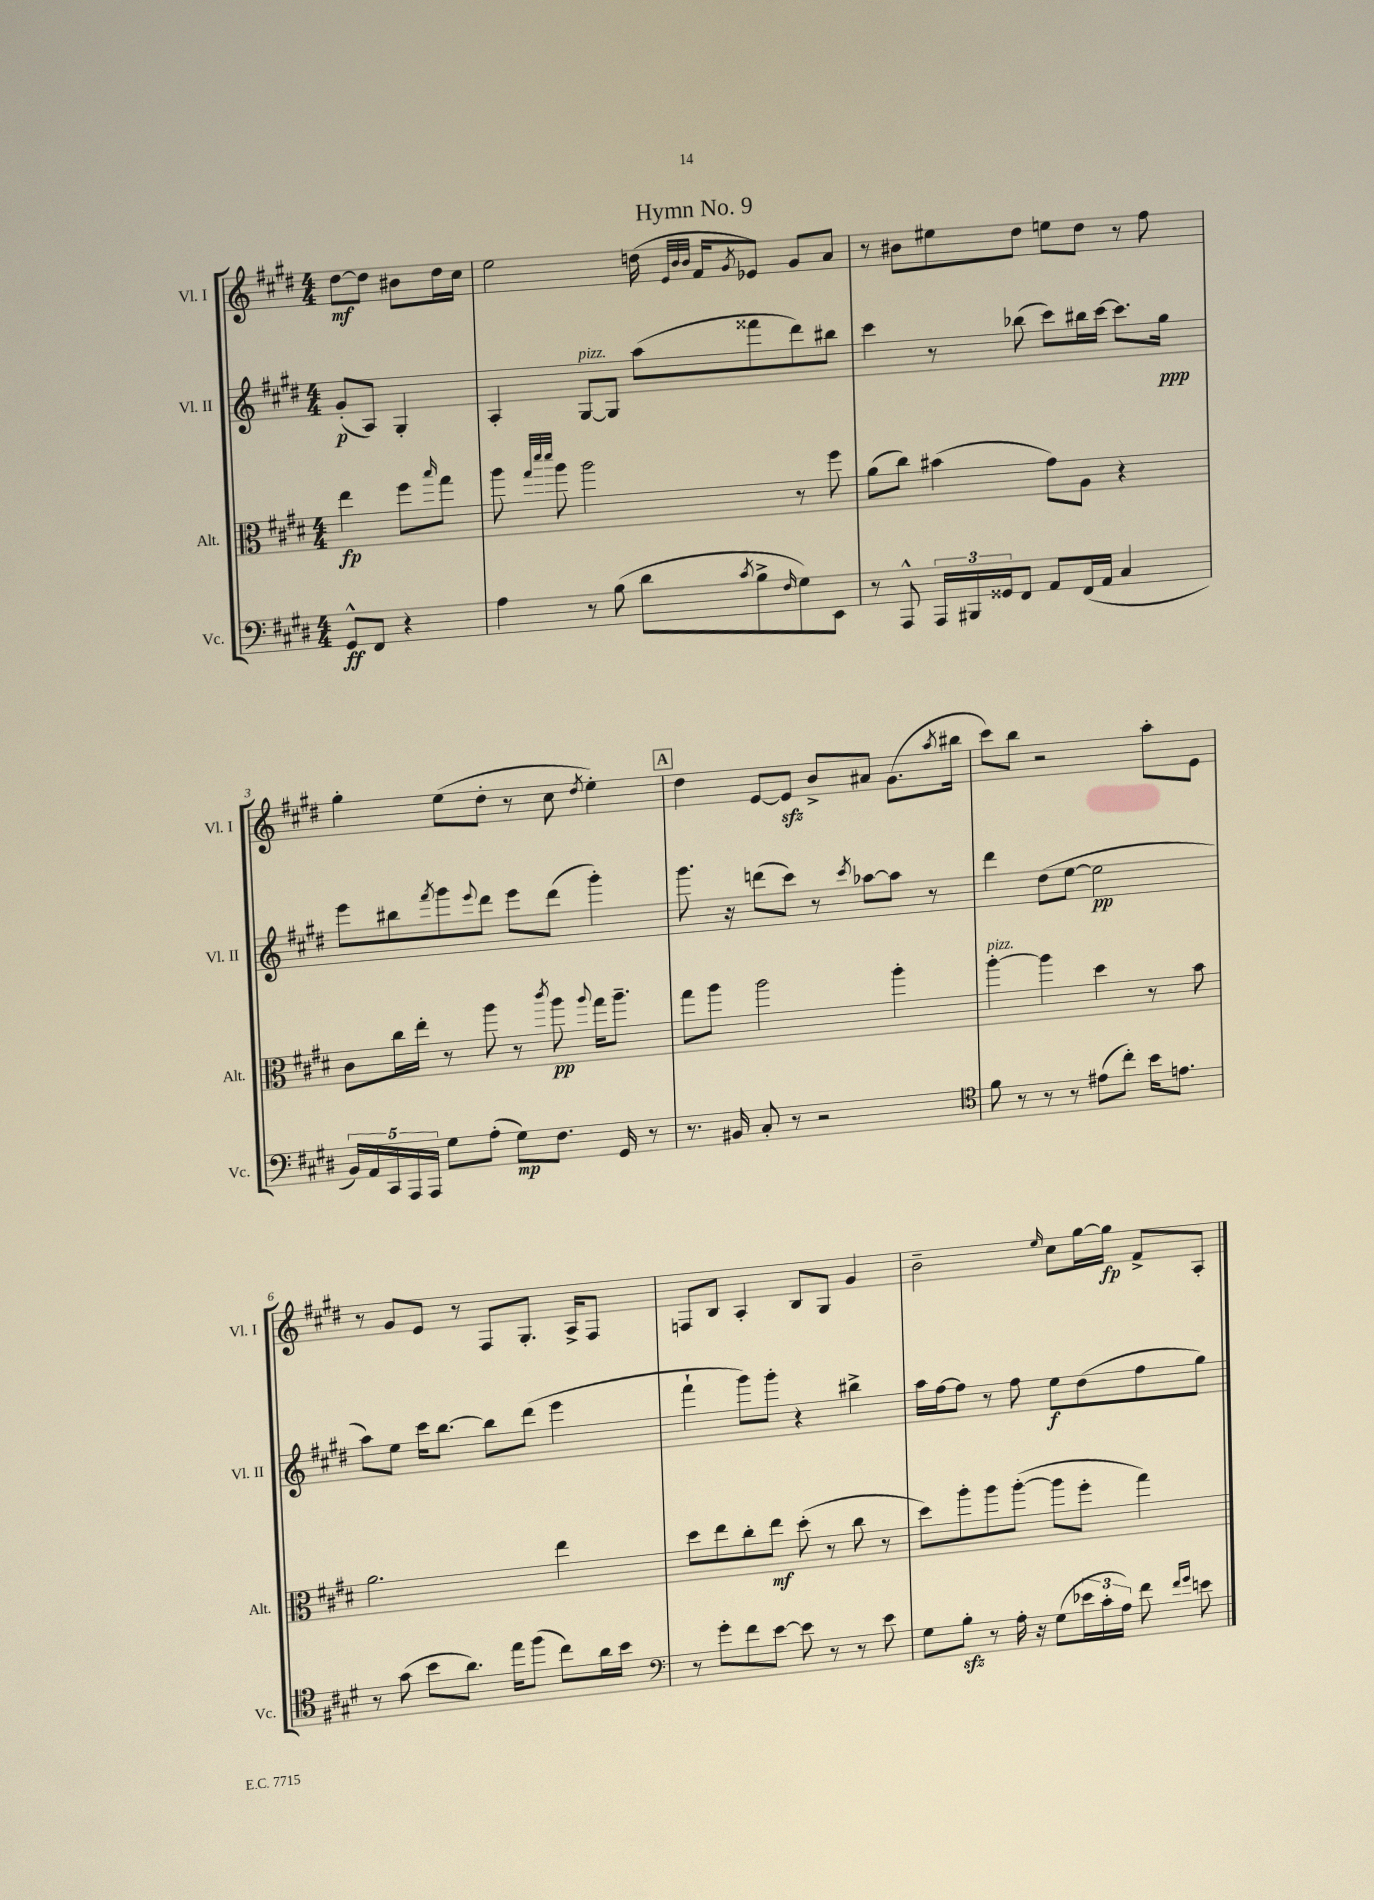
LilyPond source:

\header { title = "Hymn No. 9" }
<<
\new StaffGroup <<
\new Staff = "s0" \with { instrumentName = "Vl. I" shortInstrumentName = "Vl. I" } {
    \clef treble \key e \major \numericTimeSignature \time 4/4 \partial 2
    dis''8~\mf dis''8 bis'8 dis''16 cis''16 |
    e''2 d''16( \grace { e'32 b'32 b'32 } fis'16 \acciaccatura { gis'8 } ees'8) gis'8 a'8 |
    r8 bis'8 eis''8 dis''8 e''8 dis''8 r8 fis''8 |
    gis''4-. e''8( dis''8-. r8 cis''8 \acciaccatura { dis''8 } e''4-.) |
    \mark \markup { \box "A" } dis''4 e'8~ e'8\sfz b'8-> ais'8 gis'8.( \acciaccatura { a''8 } bis''16 |
    cis'''8) b''8 r2 a''8-. e'8 |
    r8 gis'8 e'8 r8 fis8 gis8.-. a16-> fis8 |
    f8 b8 a4-. b8 gis8 gis'4 |
    b'2-- \grace { e''16 } cis''8 gis''16~ gis''16\fp fis'8-> a8-. \bar "|." |
}
\new Staff = "s1" \with { instrumentName = "Vl. II" shortInstrumentName = "Vl. II" } {
    \clef treble \key e \major \numericTimeSignature \time 4/4 \partial 2
    gis'8-.\p( a8) gis4-. |
    a4-. gis8~^\markup { \italic "pizz." } gis8 a''8( fisis'''8 dis'''8) bis''8 |
    cis'''4 r8 bes''8( cis'''8) bis''16 cis'''16~ cis'''8. gis''16\ppp |
    e'''8 bis''8 \acciaccatura { fis'''8 } gis'''8 \appoggiatura { e'''8 } dis'''8 e'''8 dis'''8( gis'''4-.) |
    \mark \markup { \box "A" } gis'''8. r16 d'''8( cis'''8) r8 \acciaccatura { cis'''8 } aes''8~ aes''8 r8 |
    dis'''4 dis''8( e''8~ e''2\pp |
    a''8) e''8 cis'''16 b''8.~ b''8 dis'''8( e'''4 |
    fis'''4-! gis'''8) gis'''8-. r4 bis''4-> |
    a''16 fis''16~ fis''8 r8 fis''8 e''8\f dis''8( fis''8 gis''8) \bar "|." |
}
\new Staff = "s2" \with { instrumentName = "Alt." shortInstrumentName = "Alt." } {
    \clef alto \key e \major \numericTimeSignature \time 4/4 \partial 2
    e''4\fp fis''8 \grace { b''16 } gis''8 |
    a''8 \grace { gis''32 dis'''32 dis'''32 } a''8 a''2 r8 fis''8 |
    a'8( cis''8) bis'4( gis'8) a8 r4 |
    cis'8 cis''16 e''16-. r8 a''8 r8 \acciaccatura { cis'''8 } a''8\pp \appoggiatura { a''8 } gis''16 a''8.-- |
    \mark \markup { \box "A" } gis''8 a''8 a''2 a''4-. |
    a''4~-.^\markup { \italic "pizz." } a''4 dis''4 r8 b'8 |
    a'2. e''4 |
    dis''8 e''8 cis''8-. e''8\mf dis''8-.( r8 cis''8 r8 |
    dis''8) a''8-. a''8 a''8~-.( a''8 fis''8-. gis''4) \bar "|." |
}
\new Staff = "s3" \with { instrumentName = "Vc." shortInstrumentName = "Vc." } {
    \clef bass \key e \major \numericTimeSignature \time 4/4 \partial 2
    gis,8-^\ff fis,8 r4 |
    a4 r8 b8( dis'8 \acciaccatura { cis'8 } b8-> \grace { fis16 } gis8) e,8 |
    r8 a,,8-^ \tuplet 3/2 { a,,16 bis,,16 gisis,16 } fis,8 a,8 fis,16( a,16 cis4 |
    \tuplet 5/4 { b,16) a,16 cis,16 a,,16 a,,16 } gis8 a8-.( gis8\mp) fis8. gis,16 r8 |
    \mark \markup { \box "A" } r8. bis,16 cis8-. r8 r2 |
    \clef tenor fis'8 r8 r8 r8 eis'8( cis''8-.) b'16 e'8. |
    r8 gis'8( b'8 a'8.) e''16 fis''8( cis''8) a'16 b'16 |
    \clef bass r8 gis'8-. fis'8 e'8~ e'8 r8 r8 e'8 |
    gis8 b8-.\sfz r8 a16-. r16 gis8( \tuplet 3/2 { ees'16 cis'16-. a16) } fis'8 \grace { fis'16 gis'16 } e'8 \bar "|." |
}
>>
>>
